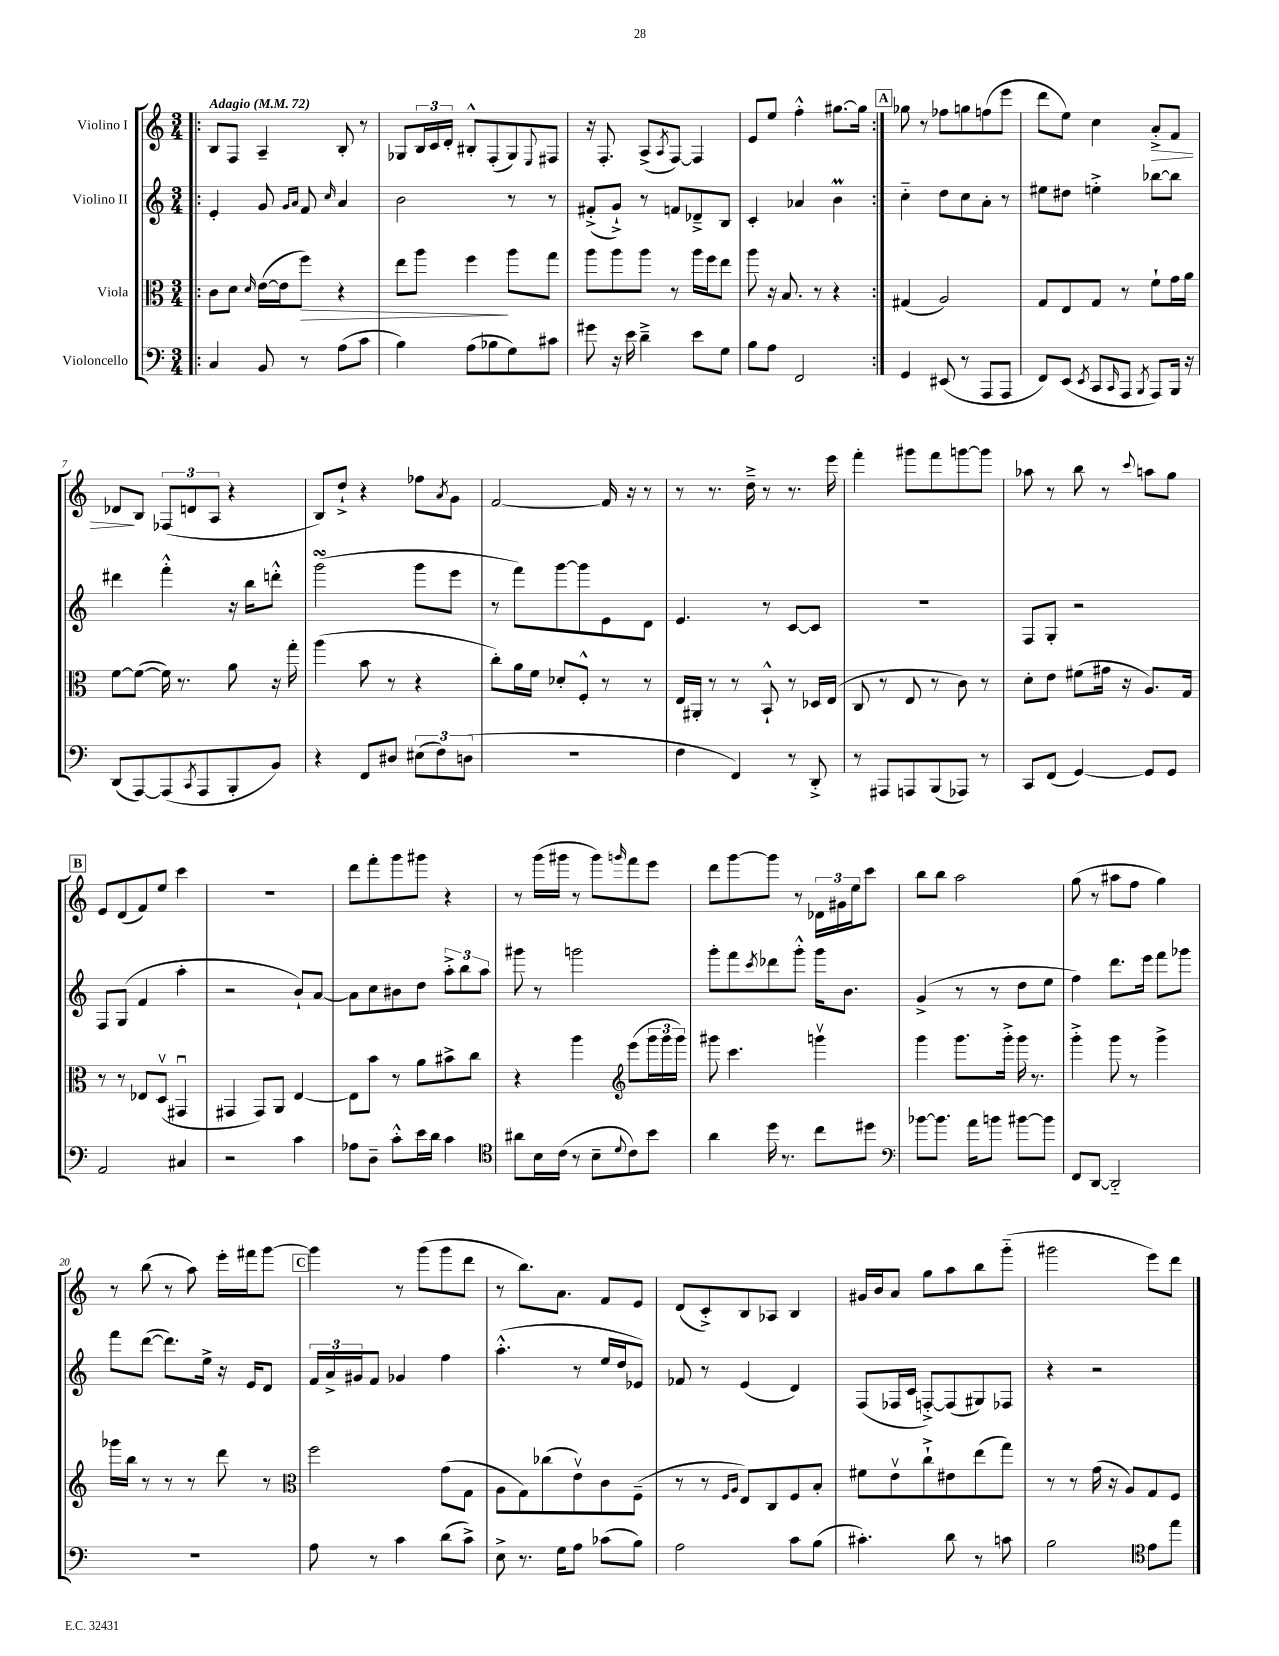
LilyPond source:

<<
\new StaffGroup <<
\new Staff = "s0" \with { instrumentName = "Violino I" } {
    \clef treble \key c \major \numericTimeSignature \time 3/4 \tempo "Adagio" 4 = 72
    \repeat volta 2 { \bar ".|:" b8 f8 a4-- b8-. r8 |
    ges8 \tuplet 3/2 { b16 c'16 d'16-. } bis8-.-^ f8-.( ges8) \appoggiatura { e8 } fis8 |
    r16 f8.-. a8->( \acciaccatura { a8 } f8~) f4 |
    e'8 e''8 f''4-.-^ gis''8.~ gis''16 | }
    \mark \markup { \box "A" } ges''8 r8 fes''8 g''8 f''8( e'''8 |
    d'''8 e''8) c''4 a'8-.->\> f'8 |
    des'8\! b8 \tuplet 3/2 { fes8( d'8 a8 } r4 |
    b8) d''8-!-> r4 fes''8 \acciaccatura { a'8 } g'8 |
    f'2~ f'16 r16 r8 |
    r8 r8. d''16---> r8 r8. e'''16 |
    f'''4-. gis'''8 f'''8 g'''8~ g'''8 |
    aes''8 r8 b''8 r8 \appoggiatura { c'''8 } a''8 g''8 |
    \mark \markup { \box "B" } e'8 d'8( f'8) e''8 c'''4 |
    r2. |
    d'''8 f'''8-. g'''8 gis'''8 r4 |
    r8 g'''16( gis'''16 r8 gis'''8) \grace { g'''16 } f'''8 e'''8 |
    d'''8 g'''8~ g'''8 r8 \tuplet 3/2 { des'16 gis'16 e''16 } c'''8 |
    b''8 b''8 a''2 |
    g''8( r8 ais''8 f''8 g''4) |
    r8 b''8( r8 a''8) e'''16-. fis'''16 g'''8~ |
    \mark \markup { \box "C" } g'''4 r8 g'''8( g'''8 d'''8 |
    r8 b''8.) a'8. f'8 e'8 |
    d'8( c'8-.->) b8 aes8 b4 |
    gis'16 b'16 a'8 g''8 a''8 b''8 g'''8-_( |
    gis'''2 e'''8) d'''8 \bar "|." |
}
\new Staff = "s1" \with { instrumentName = "Violino II" } {
    \clef treble \key c \major \numericTimeSignature \time 3/4
    \repeat volta 2 { \bar ".|:" e'4-. g'8 \grace { g'16 a'16 } f'8 \grace { c''16 } a'4 |
    b'2 r8 r8 |
    fis'8-.->( g'8-!->) r8 f'8 des'8---> b8 |
    c'4-. aes'4 b'4\prall | }
    \mark \markup { \box "A" } c''4-_ d''8 c''8 a'8-. r8 |
    eis''8 dis''8 e''4-.-> bes''8~ bes''8 |
    dis'''4 f'''4-.-^ r16 b''16 d'''8-.-^ |
    g'''2\turn( g'''8 e'''8 |
    r8 f'''8) g'''8~ g'''8 e'8 d'8 |
    e'4. r8 c'8~ c'8 |
    R2. |
    f8 g8-. r2 |
    \mark \markup { \box "B" } f8 g8( f'4 a''4-. |
    r2 b'8-!) a'8~ |
    a'8 c''8 bis'8 d''8 \tuplet 3/2 { a''8-.-> b''8 a''8 } |
    gis'''8 r8 g'''2 |
    g'''8-. f'''8 \acciaccatura { c'''8 } des'''8 g'''8-.-^ g'''16 b'8. |
    g'4->( r8 r8 d''8 e''8 |
    f''4) d'''8. e'''16 f'''8 ges'''8 |
    f'''8 d'''8~( d'''8.) e''16-> r16 e'16 d'8 |
    \mark \markup { \box "C" } \tuplet 3/2 { f'16 a'16-> gis'16 } f'8 ges'4 f''4 |
    a''4.-.-^( r8 e''16 d''16 ees'8) |
    fes'8 r8 e'4( d'4) |
    f8( fes16 c'16 f8~-.->) f8( gis8) fes8 |
    r4 r2 \bar "|." |
}
\new Staff = "s2" \with { instrumentName = "Viola" } {
    \clef alto \key c \major \numericTimeSignature \time 3/4
    \repeat volta 2 { \bar ".|:" c'8 d'8 \grace { d'16 } e'16~( e'16 f''8\>) r4 |
    e''8 a''8 f''4\! a''8 g''8 |
    a''8 a''8 a''8 r8 a''16 f''16 e''8 |
    a''8 r16 b8. r8 r4 | }
    \mark \markup { \box "A" } gis4( a2) |
    g8 e8 g8 r8 f'8-! g'16 a'16 |
    f'8~ f'8~( f'16) r8. a'8 r16 g''16-. |
    a''4( b'8 r8 r4 |
    c''8-.) a'16 f'16 des'8-. f8-.-^ r8 r8 |
    e16 ais,16-. r8 r8 b,8-!-^ r8 des16 e16( |
    c8 r8 e8 r8 c'8) r8 |
    d'8-. e'8 fis'8( gis'16 r16 a8.) g16 |
    \mark \markup { \box "B" } r8 r8 ees8 d8\upbow( gis,4\downbow |
    gis,4 gis,8) a,8 e4~ |
    e8 b'8 r8 a'8 bis'8-> c''8 |
    r4 a''4 \clef treble e'''8( \tuplet 3/2 { g'''16 g'''16 g'''16) } |
    gis'''8 c'''4. g'''4\upbow |
    g'''4 g'''8. g'''16-.-> g'''16 r8. |
    g'''4-.-> g'''8 r8 g'''4-> |
    ges'''16 b''16 r8 r8 r8 d'''8 r8 |
    \mark \markup { \box "C" } \clef alto f''2 g'8( g8 |
    a8 g8) ces''8( e'8\upbow) c'8 f8--( |
    r8 r8 \grace { f16 a16 } e8) c8 f8 b8-. |
    fis'8 e'8\upbow c''8-!-> eis'8 e''8( g''8) |
    r8 r8 g'16( r16 a8) g8 f8 \bar "|." |
}
\new Staff = "s3" \with { instrumentName = "Violoncello" } {
    \clef bass \key c \major \numericTimeSignature \time 3/4
    \repeat volta 2 { \bar ".|:" c4 b,8 r8 a8( c'8 |
    b4) a8( bes8 g8) cis'8 |
    gis'8 r16 e'16 d'4---> e'8 g8 |
    b8 a8 f,2 | }
    \mark \markup { \box "A" } g,4 eis,8( r8 a,,8 a,,8 |
    f,8) e,8( \acciaccatura { e,8 } c,8 \grace { c,16 } a,,8 \acciaccatura { b,,8 } a,,8) b,,16 r16 |
    d,8( a,,8~) a,,8( \acciaccatura { c,8 } a,,8 b,,8-. b,8) |
    r4 f,8 dis8 \tuplet 3/2 { eis8( f8) d8( } |
    R2. |
    f4 f,4) r8 d,8-.-> |
    r8 ais,,8 a,,8 b,,8( aes,,8) r8 |
    c,8 f,8( g,4~) g,8 g,8 |
    \mark \markup { \box "B" } a,2 cis4 |
    r2 c'4 |
    aes8 d8-- c'8-.-^ e'16 d'16 c'4 |
    \clef tenor ais'8 b16 c'16( r8 b8-- \appoggiatura { d'8 } c'8) b'8 |
    a'4 d''16 r8. c''8 dis''8 |
    \clef bass bes'8~ bes'8. a'16 b'8 bis'8~ bis'8 |
    f,8 d,8~ d,2-_ |
    R2. |
    \mark \markup { \box "C" } a8 r8 c'4 d'8( c'8->) |
    e8-> r8. g16 a8 ces'8( b8) |
    a2 c'8 b8( |
    cis'4.-.) d'8 r8 c'8 |
    b2 \clef tenor e'8 e''8 \bar "|." |
}
>>
>>
